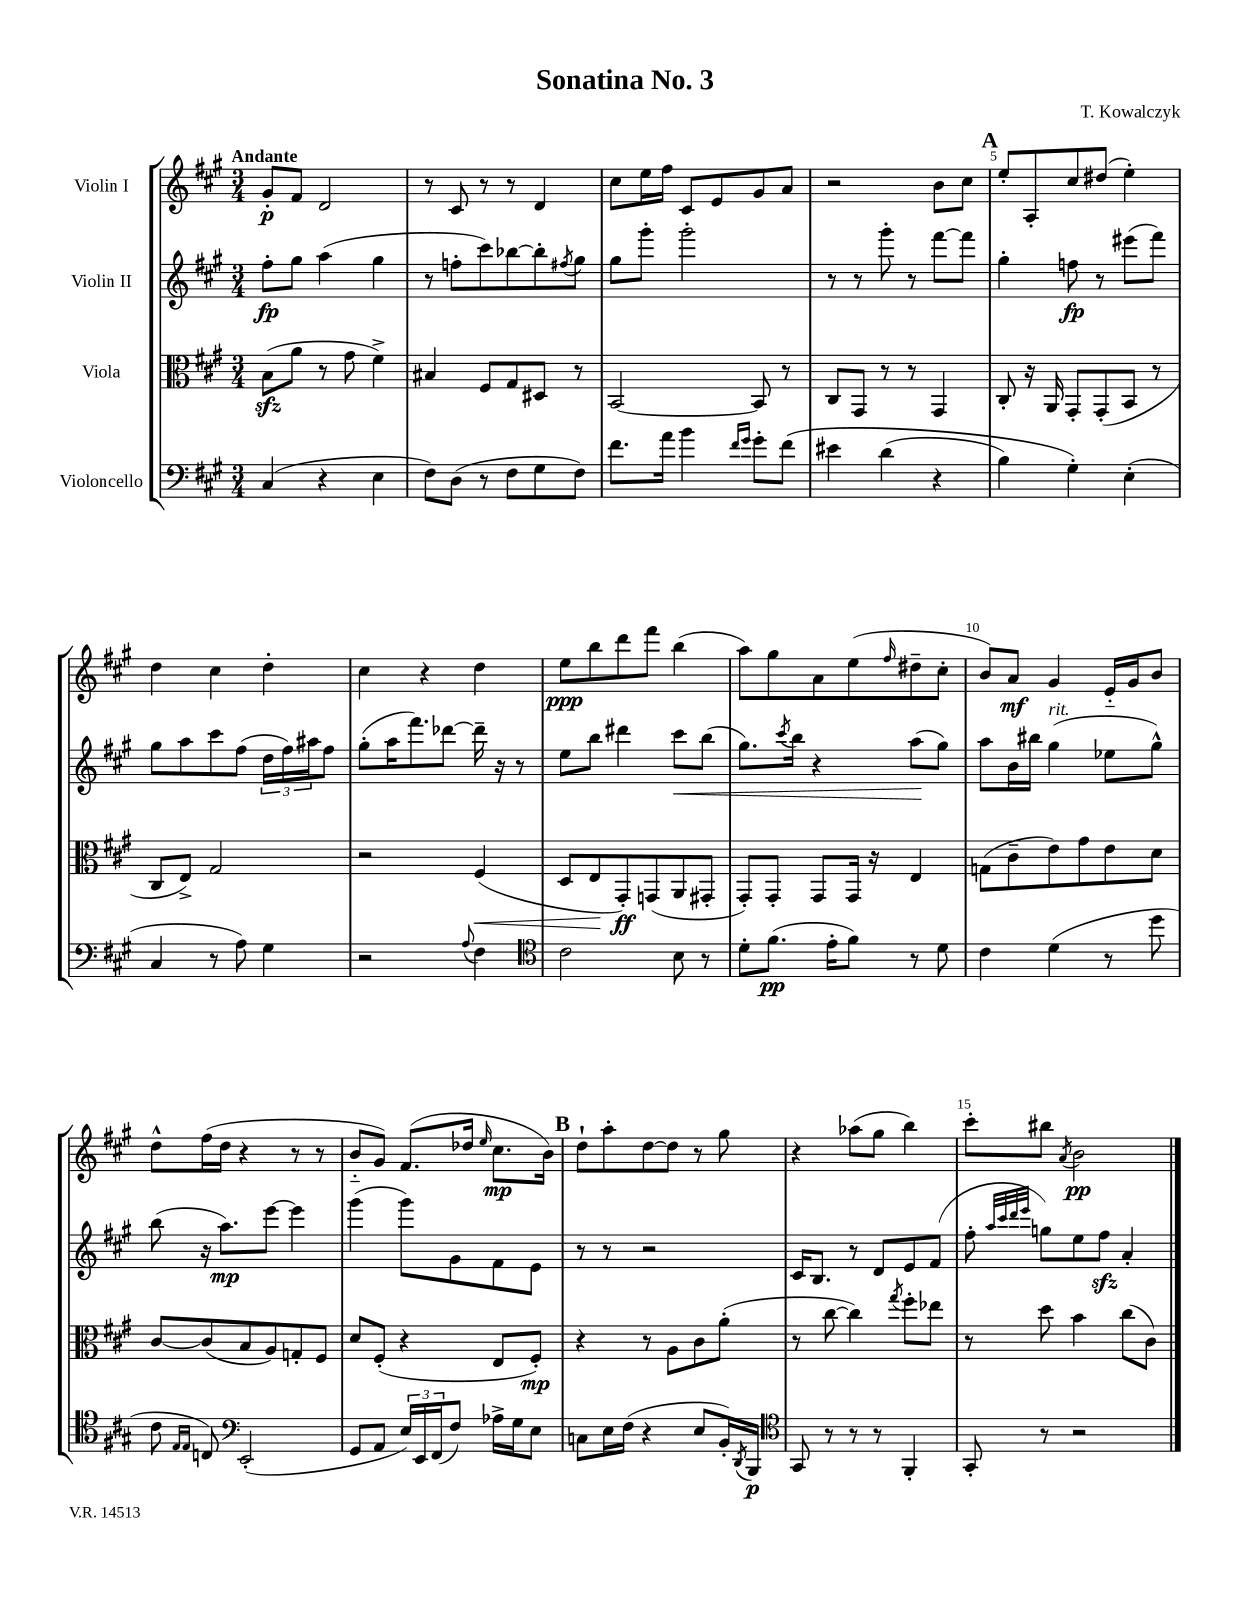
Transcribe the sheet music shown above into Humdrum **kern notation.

**kern	**kern	**kern	**kern
*staff4	*staff3	*staff2	*staff1
*clefF4	*clefC3	*clefG2	*clefG2
*k[f#c#g#]	*k[f#c#g#]	*k[f#c#g#]	*k[f#c#g#]
*M3/4	*M3/4	*M3/4	*M3/4
(4C#/	(8B\L	8ff#'\L	8g#'/L
.	8a\J	8gg#\J	8f#/J
4r	8r	(4aa\	2d/
.	8g#\	.	.
4E\	4f#^\)	4gg#\	.
=	=	=	=
8F#\L)	4B#/	8r	8r
(8D\J	.	8ff'\L	8c#/
8r	8F#/L	8ccc#\)	8r
8F#\L	8G#/	[8bb-\	8r
8G#\	8D#/J	8bb-'\]	4d/
.	.	8qff#/	.
8F#\J)	8r	8gg#\J	.
=	=	=	=
8.f#\L	[2BB/	8gg#\L	8cc#\L
.	.	8ggg#'\J	16ee\L
16a\Jk	.	.	16ff#\JJ
4b\	.	2ggg#'\	8c#/L
.	.	.	8e/
16qqf#/LL	.	.	.
16qqg#/JJ	.	.	.
8g#'\L	8BB/]	.	8g#/
&(8f#\J	8r	.	8a/J
=	=	=	=
4e#\	8C#/L	8r	2r
.	8GG#/J	8r	.
(4d\	8r	8ggg#'\	.
.	8r	8r	.
4r	4GG#/	[8fff#\L	8b\L
.	.	8fff#\]J	8cc#\J
=	=	=	=
4B\)	8C#'/	4gg#'\	8ee'/L
.	16r	.	8A'/
.	16AA/	.	.
4G#'\&)	8GG#'/L	8ff\	8cc#/
.	(8GG#'/	8r	(8dd#/J
(4E'\	8BB/J	(8eee#\L	4ee'\)
.	8r	8fff#\J)	.
=	=	=	=
4C#/	8C#/L	8gg#\L	4dd\
.	8E^/J)	8aa\	.
8r	2G#/	8ccc#\	4cc#\
8A\)	.	(8ff#\J	.
4G#\	.	24dd\LL	4dd'\
.	.	24ff#\)	.
.	.	24aa#\J	.
.	.	8ff#\J	.
=	=	=	=
2r	2r	(8gg#'\L	4cc#\
.	.	16aa\K	.
.	.	8.fff#\)	.
.	.	.	4r
.	.	[8ddd-\J	.
8qqA/	.	.	.
4F#\	(4F#/	16ddd-~\]	4dd\
.	.	16r	.
.	.	8r	.
=	=	=	=
*clefC4	*	*	*
2c#\	8D/L	8ee\L	8ee\L
.	8E/	8bb\J	8bb\
.	8GG#'/)	4ddd#\	8ddd\
.	(8GG/	.	8fff#\J
8B\	8AA/	8ccc#\L	(4bb\
8r	8GG#'/J	(8bb\J	.
=	=	=	=
8d'\L	8GG#'/L)	8.gg#\L)	8aa\L)
(8.f#\J	8GG#'/J	.	8gg#\
.	.	8qccc#/	.
.	.	16bb\Jk	.
.	8GG#/L	4r	8a\
16e'\LK	.	.	.
8f#\J)	16GG#/Jk	.	(8ee\
.	16r	.	.
.	.	.	16qqff#/
8r	4E/	(8aa\L	8dd#~\
8d\	.	8gg#\J)	8cc#'\J
=	=	=	=
4c#\	(8G\L	8aa\L	8b/L)
.	8c#~\	16b\L	8a/J
.	.	16bb#\JJ	.
(4d\	8e\)	(4gg#\	4g#/
.	8g#\	.	.
8r	8e\	8ee-\L	16e'~/LL
.	.	.	16g#/J
8dd\	8d\J	8gg#^^\J)	8b/J
=	=	=	=
8c#\	[8c#/L	(8bb\	8dd^^\L
16qqE/LL	.	.	.
16qqE/JJ	.	.	.
8C/)	(8c#/]	16r	(16ff#\L
.	.	8.aa\L)	16dd\JJ
*clefF4	*	*	*
(2EE'/	8B/	.	4r
.	8A/)	[8eee\J	.
.	8G'/	4eee\]	8r
.	8F#/J	.	8r
=	=	=	=
8GG#/L	8d/L	(4ggg#\	8b'~/L
8AA/J	(8F#'/J	.	8g#/J)
24E/LL)	4r	8ggg#\L)	(8.f#/L
24EE/	.	.	.
(24FF#/J	.	.	.
8F#/J)	.	8g#\	.
.	.	.	16dd-/Jk
.	.	.	16qqee/
16A-^\LL	8E/L	8f#\	8.cc#\L
16G#\J	.	.	.
8E\J	8F#'/J)	8e\J	.
.	.	.	16b\Jk)
=	=	=	=
8C\L	4r	8r	8dd`\L
16E\L	.	8r	8aa'\
(16F#\JJ	.	.	.
4r	8r	2r	[8dd\
.	8A\L	.	8dd\]J
8E/L	8c#\	.	8r
16BB'/L)	(8a'\J	.	8gg#\
8qDD/	.	.	.
16BBB/JJ	.	.	.
=	=	=	=
*clefC4	*	*	*
8GG#/	8r	16c#/LK	4r
.	.	8.B/J	.
8r	[8cc#\	.	.
8r	4cc#\])	8r	(8aa-\L
8r	.	8d/L	8gg#\J
.	8qgg#/	.	.
4FF#'/	8ff#'\L	8e/	4bb\)
.	8ee-\J	(8f#/J	.
=	=	=	=
8GG#'/	8r	8ff#'\	8ccc#'\L
.	.	32qqaa/LLL	.
.	.	32qqccc#/	.
.	.	32qqddd/	.
.	.	32qqeee/JJJ	.
8r	8dd\	8gg\L)	8bb#\J
.	.	.	8qa/
2r	4b\	8ee\	2b\
.	.	8ff#\J	.
.	(8cc#\L	4a'/	.
.	8c#\J)	.	.
==	==	==	==
*-	*-	*-	*-
